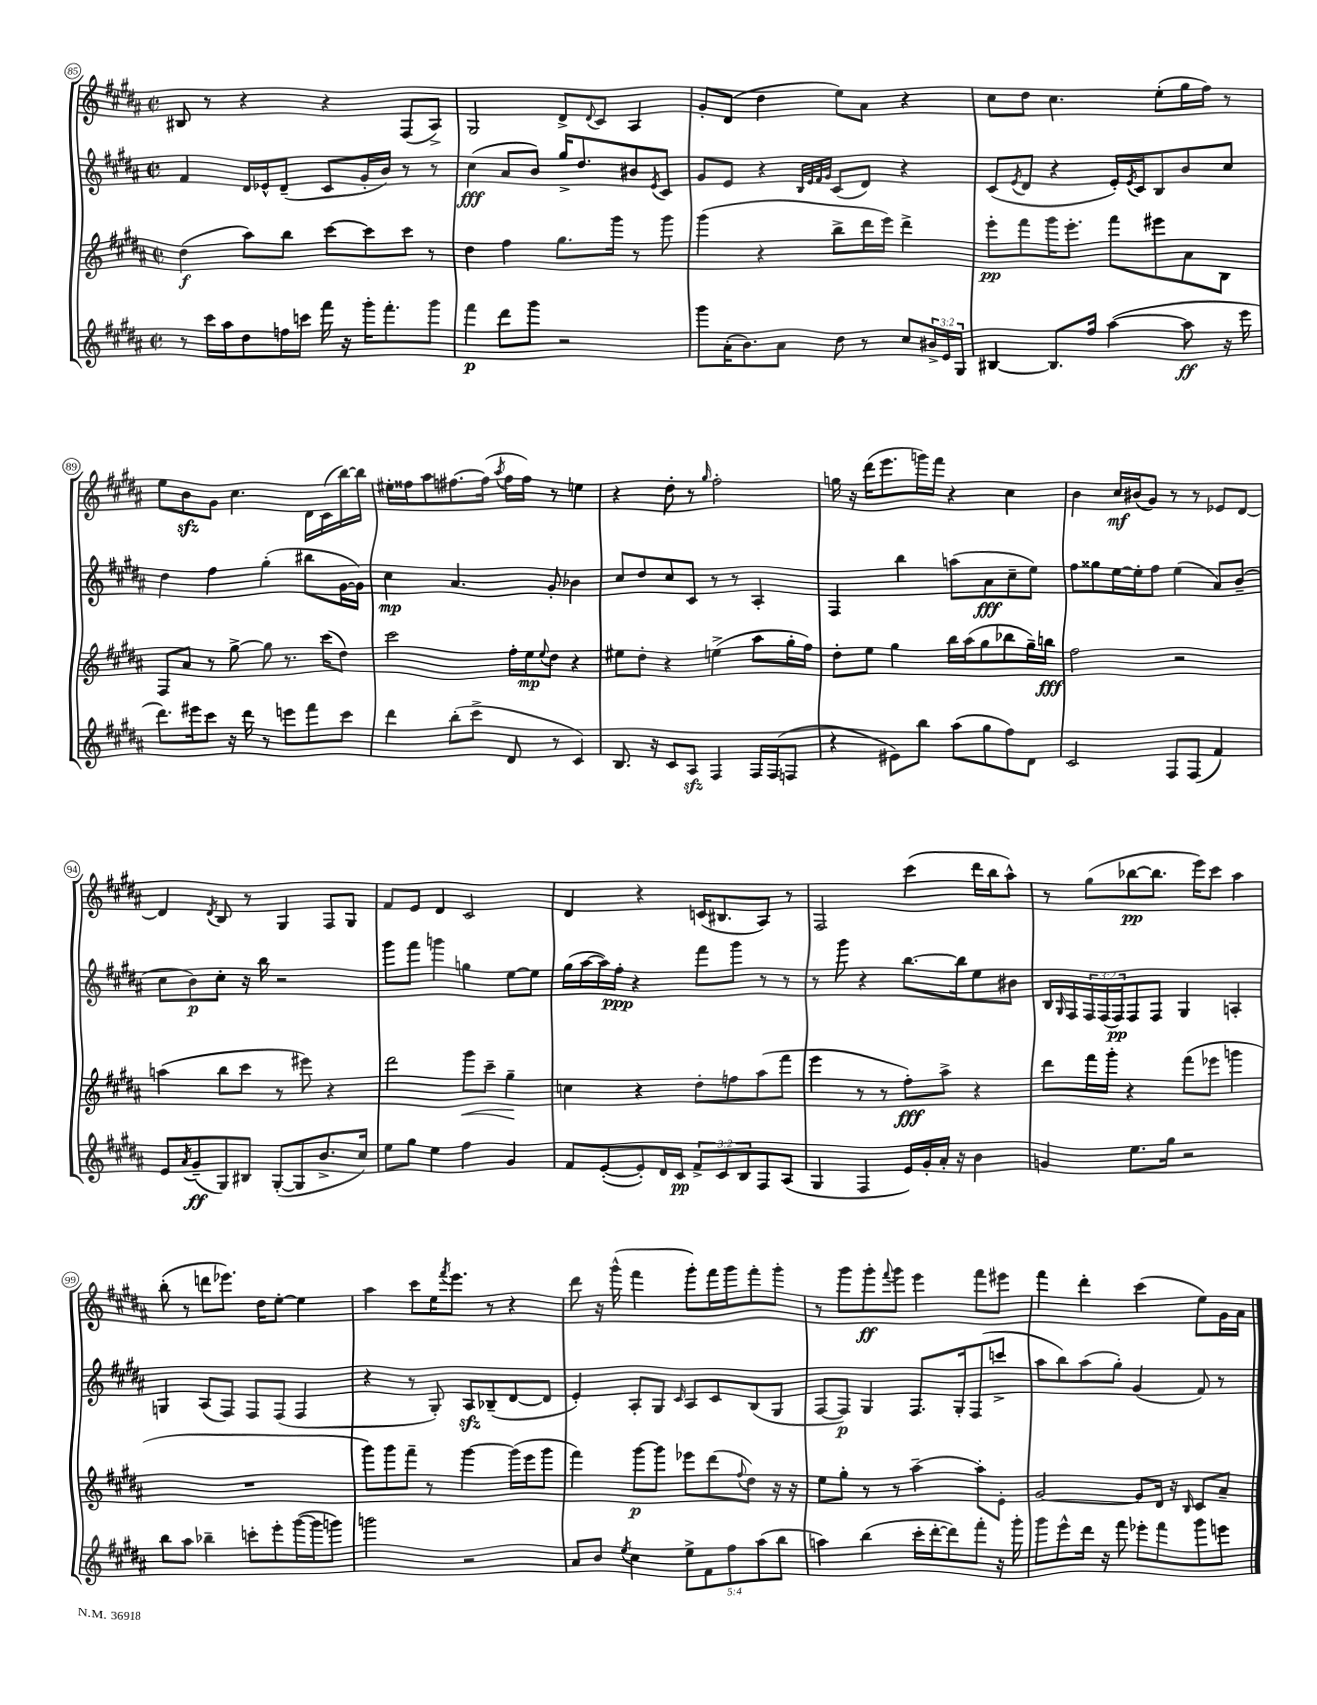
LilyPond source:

<<
\new StaffGroup <<
\new Staff = "s0" {
    \clef treble \key b \major \defaultTimeSignature \time 2/2
    bis8 r8 r4 r4 fis8( ais8->) |
    gis2 dis'8-> \appoggiatura { dis'8 } cis'8 ais4 |
    gis'8-. dis'8( dis''4 e''8) ais'8 r4 |
    cis''8 dis''8 cis''4. e''8-.( gis''16 fis''16) r8 |
    e''8 b'8\sfz gis'8 cis''4. dis'16 cis'16( b''16~) b''16 |
    eis''16-. fisis''16 ais''8 fis''8.~ fis''16( \acciaccatura { ais''8 } fis''16 fis''16) r8 e''4 |
    r4 dis''8-. r8 \grace { gis''16 } fis''2-. |
    g''16 r16 dis'''16( e'''8. g'''16) fis'''16 r4 cis''4 |
    b'4 cis''16\mf bis'16( gis'8) r8 r8 ees'8 dis'8~ |
    dis'4 \acciaccatura { dis'8 } b8 r8 gis4 fis8 gis8 |
    fis'8 e'8 dis'4 cis'2 |
    dis'4 r4 c'16( bis8. ais8) r8 |
    fis2 cis'''4( dis'''16 b''16 ais''8-^) |
    r8 gis''8( bes''8~\pp bes''8. e'''16) cis'''8 ais''4 |
    b''8-.( r8 d'''8 ees'''8.) dis''16 e''8~-. e''4 |
    ais''4 cis'''8 e''16 \acciaccatura { fis'''8 } e'''8. r8 r4 |
    dis'''8 r16 gis'''16-^( fis'''4 gis'''8-.) fis'''16 gis'''16 fis'''8-. gis'''8-. |
    r8 gis'''8 gis'''8-.\ff \appoggiatura { fis'''8 } gis'''8 e'''4 fis'''8 eis'''8 |
    fis'''4 dis'''4-. cis'''4( e''8) gis'16 ais'16 \bar "|." |
}
\new Staff = "s1" {
    \clef treble \key b \major \defaultTimeSignature \time 2/2 \override Staff.TupletNumber.text = #tuplet-number::calc-fraction-text
    fis'4 dis'16 ees'16-^ dis'8--( cis'8 gis'16-. b'16) r8 r8 |
    cis''4\fff( ais'8 b'8) gis''16-> dis''8. bis'8 \acciaccatura { e'8 } cis'8 |
    gis'8 e'8 r4 \grace { b32 e'32 fis'32 gis'32 } cis'8( dis'8) r4 |
    cis'8( \acciaccatura { e'8 } dis'8 r4 e'16-.) \acciaccatura { e'8 } cis'16 b8 b'8 cis''8 |
    dis''4 fis''4 gis''4-.( bis''8 gis'16~ gis'16) |
    cis''4\mp ais'4. gis'8-. bes'4 |
    cis''8 dis''8 cis''8 cis'8 r8 r8 ais4-. |
    fis4 b''4 a''8( ais'8\fff cis''8-- e''8) |
    fis''8 gisis''8 e''16~ e''16-. fis''8 e''4( ais'8) b'8--( |
    cis''8 b'8\p) cis''8-. r16 b''16 r2 |
    gis'''8 fis'''8 g'''4 g''4 e''8~ e''8 |
    gis''16( ais''16~ ais''16) fis''16-.\ppp r4 fis'''8 gis'''8 r8 r8 |
    r8 gis'''8 r4 b''8.~ b''16 e''8 bis'8 |
    b16 \grace { gis16 } fis16 \tuplet 3/2 { fis16 fis16( fis16\pp) } fis8 fis8 gis4 a4-. |
    g4 ais8( fis8) fis8 fis8( fis4 |
    r4 r8 gis8-.) ais8\sfz bes8--( dis'8~ dis'8 |
    e'4-.) ais8-. gis8 \grace { cis'16 } ais8 cis'8 b8( gis8 |
    fis8~ fis8\p) gis4 fis8. gis16-. fis8( c'''8-> |
    ais''8 b''8) ais''8( gis''8-.) gis'4( fis'8) r8 \bar "|." |
}
\new Staff = "s2" {
    \clef treble \key b \major \defaultTimeSignature \time 2/2
    dis''4\f( ais''8) b''8 cis'''8~ cis'''8 cis'''8 r8 |
    dis''4 fis''4 gis''8. gis'''16 r8 gis'''8 |
    gis'''4( r4 b''8-> dis'''16 e'''16) dis'''4-> |
    e'''8-.\pp fis'''8 gis'''16 e'''8.-. fis'''8 eis'''8 ais'8 b8 |
    fis8 ais'8 r8 gis''8~-> gis''8 r8. cis'''16( dis''8) |
    cis'''2 fis''16-. e''16\mp \appoggiatura { e''8 } dis''8 r4 |
    eis''8 dis''8-. r4 e''4->( ais''8 gis''16-. fis''16) |
    dis''8-. e''8 gis''4 b''16 ais''16( gis''8 bes''8 gis''16--) b''16\fff |
    fis''2 r2 |
    a''4( b''8 cis'''8 r8 eis'''8) r4 |
    dis'''2 gis'''8\< cis'''8-- gis''4--\! |
    c''4 r4 dis''8-. f''8 ais''8( fis'''8 |
    e'''4 r8 r8 fis''8-.\fff) ais''8-> r4 |
    dis'''8 fis'''16 gis'''16-. r4 fis'''8( ees'''8 g'''4 |
    R1 |
    gis'''8) gis'''8 fis'''8-- r8 gis'''4~ gis'''16( e'''16 gis'''8 |
    fis'''4) gis'''8~\p gis'''8 ees'''8 dis'''8( \appoggiatura { fis''8 } dis''8) r16 r16 |
    e''8 gis''8-. r8 r8 ais''4~-- ais''8-. e'8-. |
    gis'2~ gis'8 dis'16 r16 \grace { b16 } cis'8 ais'8-- \bar "|." |
}
\new Staff = "s3" {
    \clef treble \key b \major \defaultTimeSignature \time 2/2 \override Staff.TupletNumber.text = #tuplet-number::calc-fraction-text
    r8 cis'''16 ais''16 dis''8 f''16 c'''16 fis'''16 r16 gis'''16-. fis'''8.-. gis'''8 |
    fis'''4\p dis'''8 gis'''8 r2 |
    gis'''8 ais'16-.( b'8.) ais'8 dis''8 r8 cis''8 \tuplet 3/2 { bis'16-> e'16 gis16 } |
    bis4~ bis8. fis''16 ais''4~( ais''8\ff r16 e'''16 |
    dis'''8.) eis'''16 cis'''8 r16 dis'''16 r8 e'''8 fis'''8 cis'''8 |
    dis'''4 b''8-.( cis'''8-> dis'8 r8 cis'4) |
    b8. r16 cis'8 ais8\sfz fis4 fis16 fis16( f8 |
    r4 eis'8) b''8 ais''8( gis''8 fis''8) dis'8 |
    cis'2 fis8 fis8( fis'4) |
    e'8 \acciaccatura { ais'8 } gis'8--\ff( gis8) bis8 gis8~-.( gis8 b'8.-> cis''16) |
    e''8 gis''8 e''4 fis''4 gis'4 |
    fis'8 e'8~-.( e'8-.) dis'16 cis'16\pp \tuplet 3/2 { fis'8-> cis'8 b8 } fis8 ais8( |
    gis4 fis4 e'16) gis'16-. ais'16-. r16 b'4 |
    g'4 e''8. gis''16 r2 |
    b''8 ais''8 bes''4-- c'''8-. e'''8-. gis'''16~( gis'''16 g'''8) |
    g'''2 r2 |
    ais'8 b'8 \acciaccatura { e''8 } cis''4 \tuplet 5/4 { e''8-> fis'8 fis''8 ais''8( b''8 } |
    a''4) b''4( cis'''16-. dis'''16~-. dis'''8) fis'''8-. r16 gis'''16-. |
    gis'''8 e'''8-^ dis'''16 r16 fis'''8 ees'''8-. fis'''8 gis'''8 e'''8 \bar "|." |
}
>>
>>
\layout { \context { \Score currentBarNumber = #85 \override BarNumber.stencil = #(make-stencil-circler 0.1 0.3 ly:text-interface::print) } }
